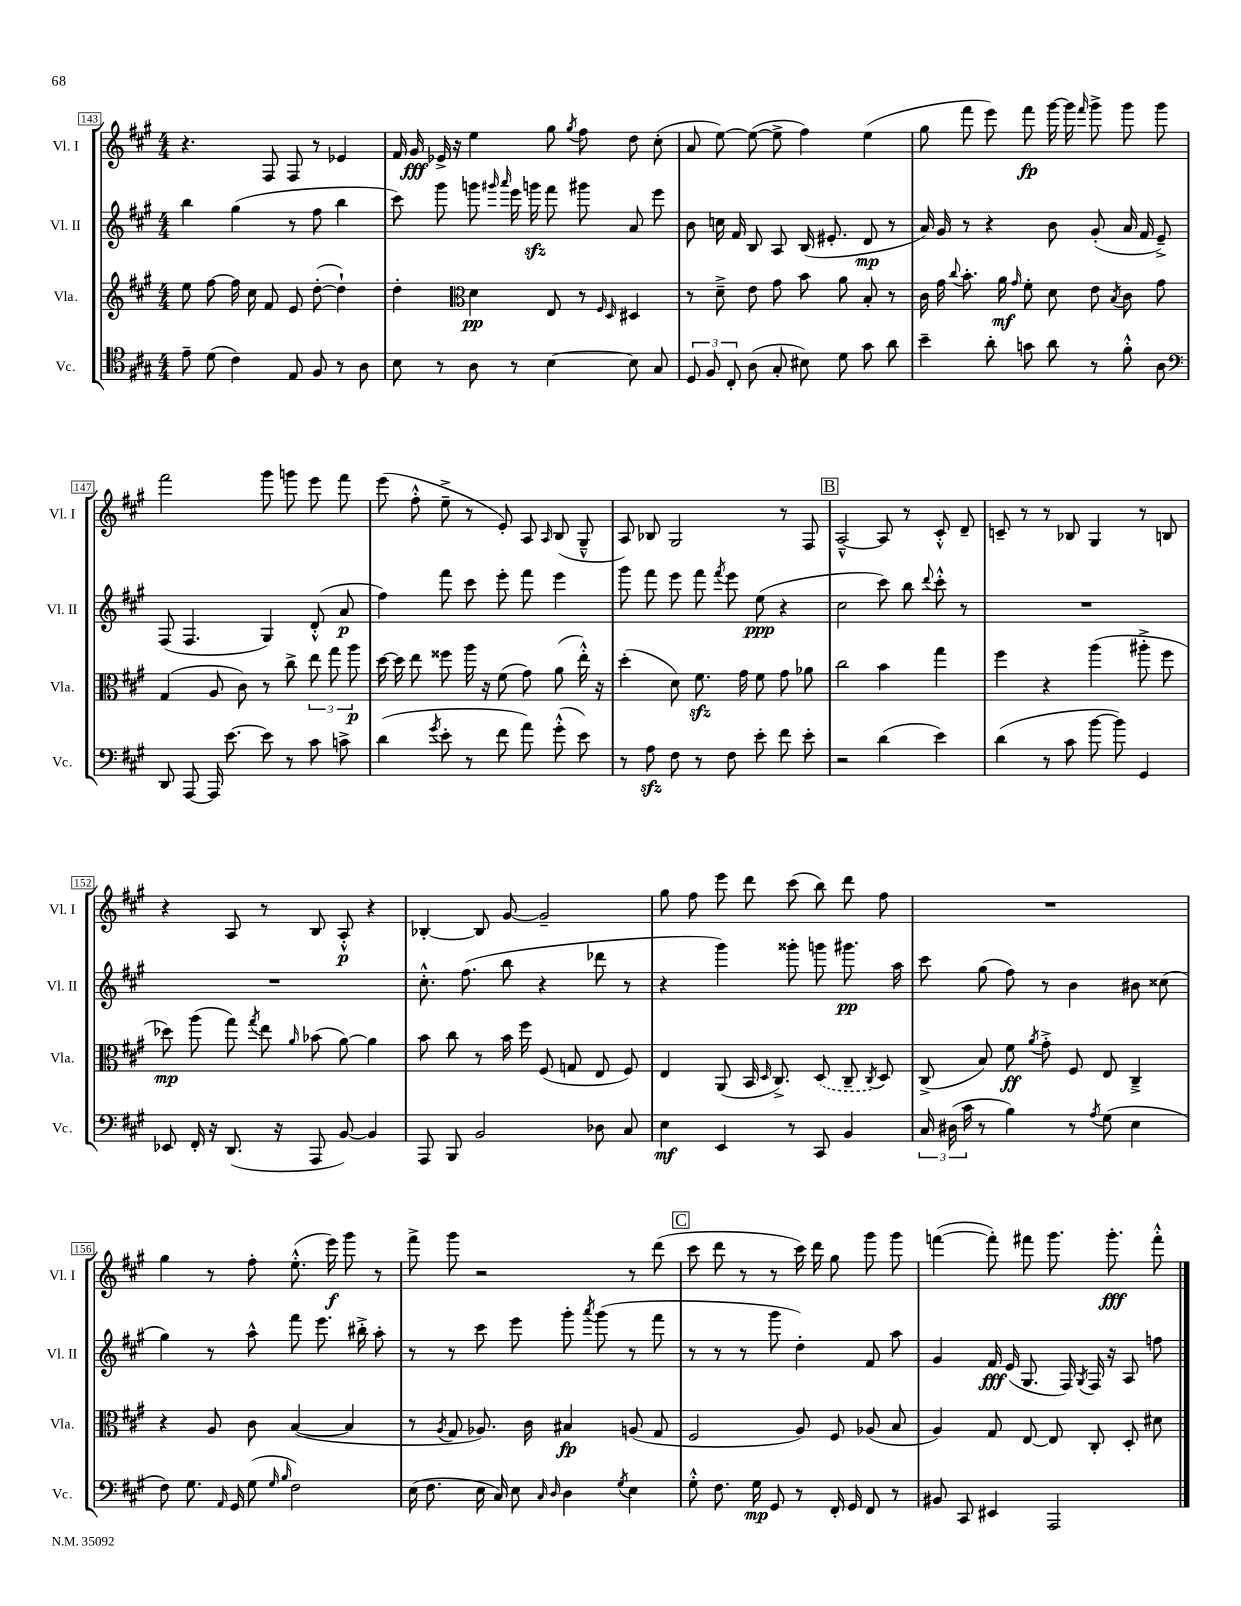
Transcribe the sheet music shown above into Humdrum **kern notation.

**kern	**kern	**kern	**kern
*staff4	*staff3	*staff2	*staff1
*clefC4	*clefG2	*clefG2	*clefG2
*k[f#c#g#]	*k[f#c#g#]	*k[f#c#g#]	*k[f#c#g#]
*M4/4	*M4/4	*M4/4	*M4/4
8e~\	8ee\	4bb\	4.r
(8d\	[8ff#\	.	.
4c#\)	16ff#\]	(4gg#\	.
.	16cc#\	.	.
.	8f#/	.	8F#/
8E/	8e/	8r	8F#/
8F#/	([8dd'\	8ff#\	8r
8r	4dd`\])	4bb\	4e-/
8A\	.	.	.
=	=	=	=
8B\	4dd'\	8ccc#\)	16f#/
.	.	.	16g#/
8r	.	8ggg#\	16e-^/
.	.	.	16r
*	*clefC3	*	*
8A\	4d\	8ggg\	4ee\
.	.	16qqggg#/	.
.	.	16qqaaa/	.
8r	.	16eee\	.
.	.	16ggg\	.
[4B\	8E/	8fff#\	8gg#\
.	.	.	8qgg#/
.	8r	8ggg#\	8ff#\
.	16qqF#/	.	.
.	16qqD/	.	.
8B\]	4D#/	8a/	8dd\
8G#/	.	8eee\	(8cc#'\
=	=	=	=
12D/	8r	8b\	8a/
12F#/	.	.	.
.	8d~^\	16cc\	[8ee\)
12C#'/	.	.	.
.	.	16f#/	.
(8A\	8e\	8B/	(8ee\_
8G#'/	8g#\	8A/	8ee^\]
8B#\)	8b\	(16B/	4ff#\)
.	.	8.e#'/	.
8d\	8a\	.	.
8g#\	8B'/	8d/	(4ee\
8a\	8r	8r	.
=	=	=	=
4b~\	16c#\	16a/)	8gg#\
.	16g#\	16g#/	.
.	8qqcc#/	.	.
.	8.b'\	8r	8fff#\
8a'\	.	4r	8eee\)
.	16a\	.	.
.	16qqg#/	.	.
8g\	8f#'\	.	8fff#\
8a\	8d\	8b\	[16ggg#\
.	.	.	16ggg#\]
.	.	.	16qqfff#/
8r	8e\	(8g#'/	8ggg#^\
.	8qB/	.	.
8f#'^^\	8c#\	16a/	8ggg#\
.	.	16f#/	.
8A\	8g#\	8e~^/)	8ggg#\
=	=	=	=
*clefF4	*	*	*
8DD/	(4G#/	(8F#/	2fff#\
[8AAA/	.	4.F#/	.
16AAA/]	8A/	.	.
[8.e\	.	.	.
.	8c#\)	.	.
8e\]	8r	4G#/)	8ggg#\
8r	8cc#^\	.	8ggg\
8c#\	12ee\	(8d'^^/	8eee\
.	12gg#\	.	.
8c^\	.	8a/	8fff#\
.	12aa\	.	.
=	=	=	=
(4d\	[16dd\	4ff#\)	(8eee\
.	16dd\]	.	.
.	8ee\	.	8ff#'^^\
8qg#/	.	.	.
8e'\	8ff##\	8fff#\	8ee~^\
8r	16aa\	8ccc#\	8r
.	16r	.	.
8f#\	(8f#\	8eee'\	8e'/)
8a\)	8g#\)	8fff#\	8A/
.	.	.	16qqA/
(8g#'^^\	(8a\	4eee\	(8B/
8e\)	16ee'^^\)	.	8G#~^^/
.	16r	.	.
=	=	=	=
8r	(4dd'\	8ggg#\	8A/)
8A\	.	8fff#\	8B-/
8F#\	8d\)	8eee\	2G#/
8r	8.f#\	8fff#\	.
.	.	8qfff#/	.
8F#\	.	8eee\	.
.	16g#\	.	.
8e'\	8f#\	(8ee\	.
8f#\	8g#\	4r	8r
8e'\	8a-\	.	8F#/
=	=	=	=
2r	2cc#\	2cc#\	[2A~^^/
(4d\	4b\	8ccc#\)	8A/]
.	.	8bb\	8r
.	.	8qqddd/	.
4e\)	4gg#\	8ccc#'^^\	8c#'^^/
.	.	8r	8d~/
=	=	=	=
(4d\	4ff#\	1r	8c~/
.	.	.	8r
8r	4r	.	8r
8c#\	.	.	8B-/
[8b\	(4aa\	.	4G#/
8b\])	.	.	.
4GG#/	8aa#'^\	.	8r
.	8ff#\	.	8B/
=	=	=	=
8EE-/	8dd-\)	1r	4r
16FF#'/	(8aa\	.	.
16r	.	.	.
(8.DD/	8gg#\)	.	8A/
.	8qgg#/	.	.
.	8ee\	.	8r
16r	.	.	.
.	16qqa/	.	.
8AAA/	(8b-\	.	8B/
[8BB/)	[8a\)	.	8A'^^/
4BB/]	4a\]	.	4r
=	=	=	=
8AAA/	8b\	8.cc#'^^\	[4B-'/
8BBB/	8cc#\	.	.
.	.	(8.ff#\	.
2BB/	8r	.	8B-/]
.	16b\	8bb\	[8g#/
.	16ff#\	.	.
.	(8F#/	4r	2g#~/]
.	8G/	.	.
8D-\	8E/	8ddd-\	.
8C#/	8F#/)	8r	.
=	=	=	=
4E\	4E/	4r	8gg#\
.	.	.	8ff#\
4EE/	(8AA/	4ggg#\)	8eee\
.	16BB/	.	8ddd\
.	16qqD/	.	.
.	8.C#^/)	.	.
8r	.	8ggg##'\	(8ccc#\
8CC#/	(8D/	8ggg\	8bb\)
4BB/	8C#~/	8.ggg#\	8ddd\
.	8qC#/	.	.
.	8D/)	.	8ff#\
.	.	16aa\	.
=	=	=	=
24C#/	(8C#^/	8ccc#\	1r
(24D#\	.	.	.
24c#\	.	.	.
8r	8B/)	(8gg#\	.
4B\)	8f#\	8ff#\)	.
.	8qa/	.	.
.	8g#'^\	8r	.
8r	8F#/	4b\	.
8qA/	.	.	.
(8G#\	8E/	.	.
4E\	4C#~^/	8b#\	.
.	.	(8cc##\	.
=	=	=	=
8F#\)	4r	4gg#\)	4gg#\
8.G#\	.	.	.
.	8A/	8r	8r
16qqAA/	.	.	.
16GG#/	.	.	.
(8G#\	8c#\	8aa^^\	8ff#'\
16qqG#/	.	.	.
16qqB/	.	.	.
2F#\)	([4B/	8fff#\	(8.ee'^^\
.	.	8.eee\	.
.	.	.	16eee\)
.	4B/]	.	8ggg#\
.	.	16bb#'^\	.
.	.	8aa'\	8r
=	=	=	=
(16E\	8r	8r	8fff#^\
8.F#\	.	.	.
.	8qA/	.	.
.	8G#/	8r	8ggg#\
16E\	8.A-/)	8ccc#\	2r
16C#/)	.	.	.
8E\	.	8eee\	.
.	16c#\	.	.
16qqC#/	.	.	.
16qqD/	.	.	.
4D\	4B#/	8ggg#'\	.
.	.	8qaaa/	.
.	.	(8ggg#\	.
8qG#/	.	.	.
4E\	(8A/	8r	8r
.	8G#/	8fff#\	(8ddd\
=	=	=	=
8G#'^^\	2F#/	8r	8ccc#\
8.F#\	.	8r	8ddd\
.	.	8r	8r
16G#\	.	.	.
8GG#/	.	8ggg#\	8r
8r	8A/)	4dd'\)	16ccc#\)
.	.	.	16ddd\
16FF#'/	8F#/	.	8gg#\
16GG#/	.	.	.
8FF#/	(8A-/	8f#/	8ggg#\
8r	8B/	8aa\	8ggg#\
=	=	=	=
8BB#/	4A/)	4g#/	([4fff\
8CC#/	.	.	.
4EE#/	8G#/	16f#/	8fff'\])
.	.	(16e/	.
.	[8E/	8.G#/	8fff#\
2AAA/	8E/]	.	8.ggg#\
.	.	16F#/)	.
.	.	8qG#/	.
.	8C#'/	16F#/	.
.	.	16r	8.ggg#'\
.	8D'/	8A/	.
.	8d#\	8ff\	8fff#'^^\
==	==	==	==
*-	*-	*-	*-
